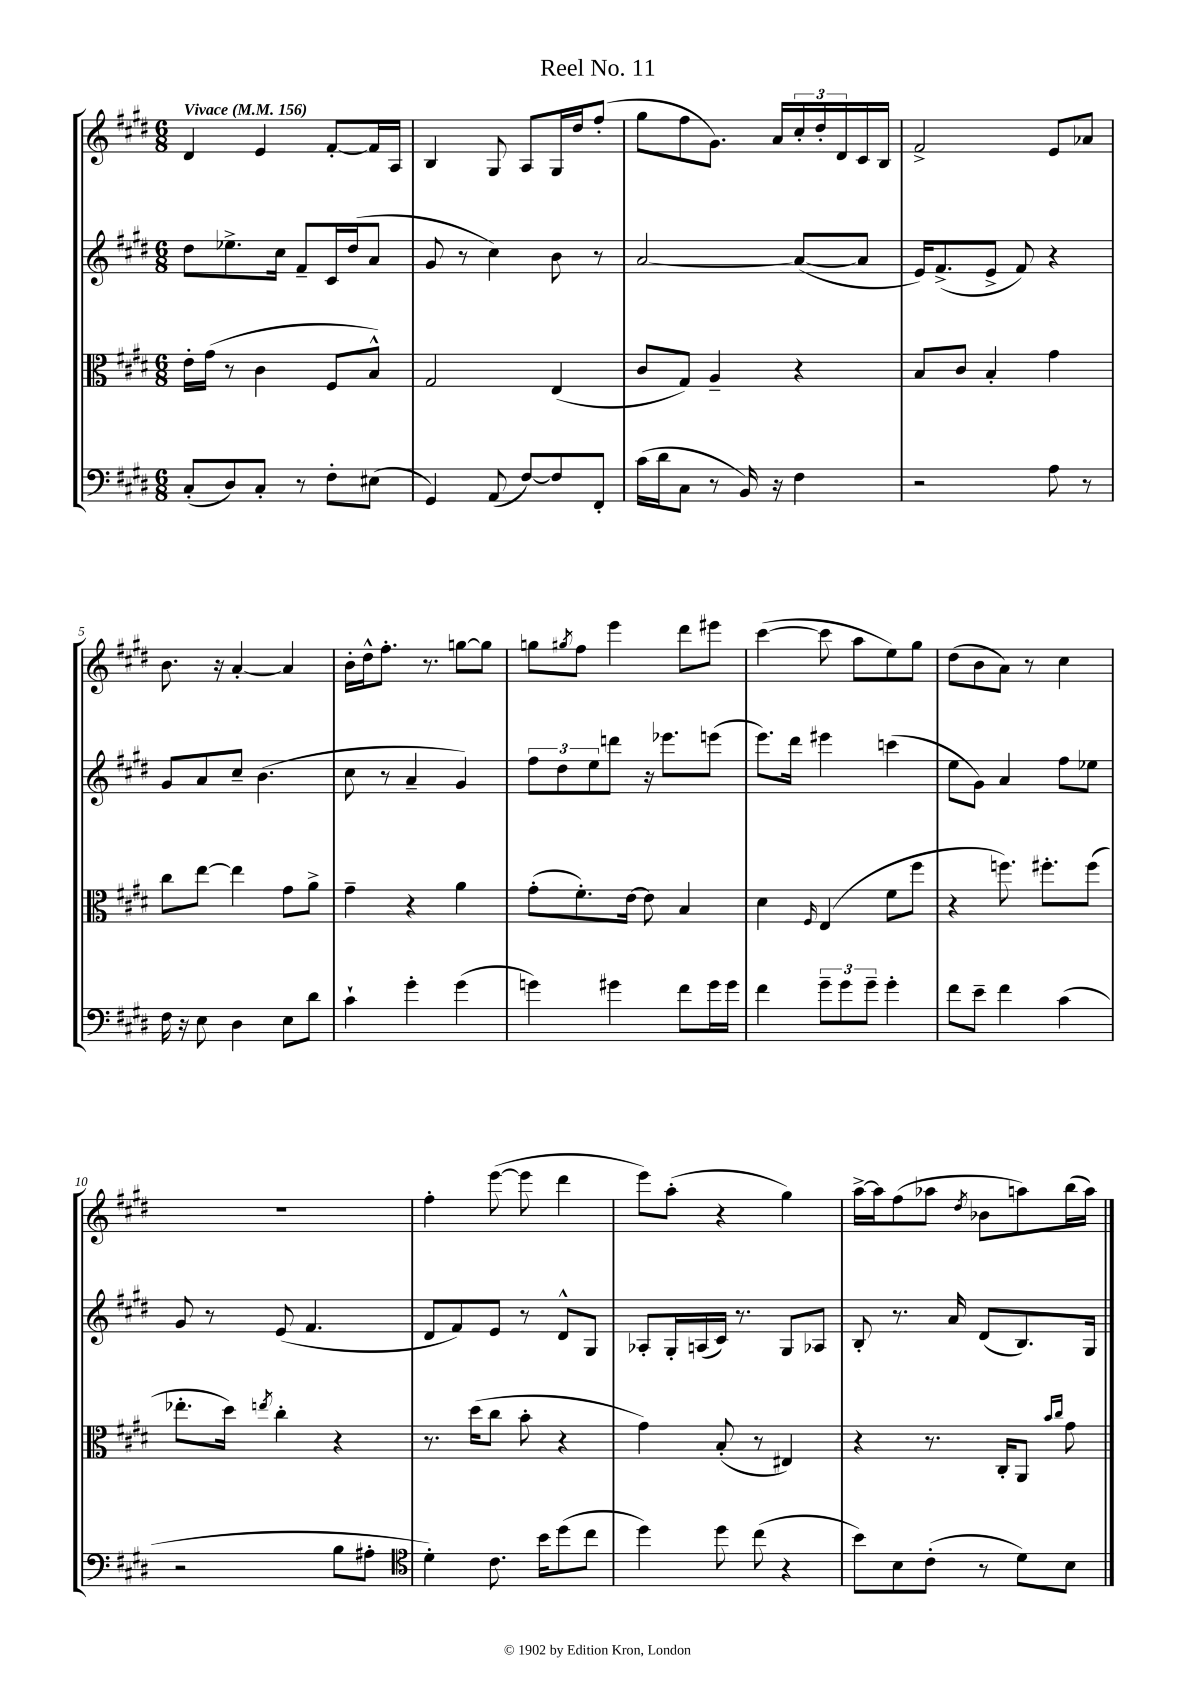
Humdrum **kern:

**kern	**kern	**kern	**kern
*staff4	*staff3	*staff2	*staff1
*clefF4	*clefC3	*clefG2	*clefG2
*k[f#c#g#d#]	*k[f#c#g#d#]	*k[f#c#g#d#]	*k[f#c#g#d#]
*M6/8	*M6/8	*M6/8	*M6/8
*MM156	*MM156	*MM156	*MM156
(8C#'	16e'	8dd#	4d#
.	(16g#	.	.
8D#)	8r	8.ee-^	.
8C#'	4c#	.	4e
.	.	16cc#	.
8r	.	8f#~	.
8F#'	8F#	16c#	[8f#'
.	.	(16dd#	.
(8E#	8B^^)	8a	16f#]
.	.	.	16A
=	=	=	=
4GG#)	2G#	8g#	4B
.	.	8r	.
(8AA	.	4cc#)	8G#
[8F#)	.	.	8A
8F#]	(4E	8b	16G#
.	.	.	16dd#
8FF#'	.	8r	(8ff#'
=	=	=	=
(16c#	8c#	[2a	8gg#
16d#	.	.	.
8C#	8G#)	.	8ff#
8r	4A~	.	8.g#)
16BB)	.	.	.
16r	.	.	16a
4F#	4r	(8a_	24cc#'
.	.	.	24dd#'
.	.	.	24d#
.	.	8a]	16c#
.	.	.	16B
=	=	=	=
2r	8B	16e)	2f#^
.	.	(8.f#^	.
.	8c#	.	.
.	4B'	8e^	.
.	.	8f#)	.
8A	4g#	4r	8e
8r	.	.	8a-
=	=	=	=
16F#	8cc#	8g#	8.b
16r	.	.	.
8E	[8ee	8a	.
.	.	.	16r
4D#	4ee]	8cc#~	[4a'
.	.	(4.b	.
8E	8g#	.	4a]
8d#	8a^	.	.
=	=	=	=
4c#`	4g#~	8cc#	16b'
.	.	.	16dd#^^
.	.	8r	8.ff#'
4g#'	4r	4a~	.
.	.	.	8.r
(4g#	4a	4g#)	[8gg
.	.	.	8gg]
=	=	=	=
4g)	(8g#'	12ff#	8gg
.	.	12dd#	.
.	.	.	8qgg#
.	8.f#')	.	8ff#
.	.	12ee	.
4g#	.	8ddd	4eee
.	[16e	.	.
.	8e]	16r	.
.	.	8.eee-	.
8f#	4B	.	8ddd#
16g#	.	(8eee	8eee#
16g#	.	.	.
=	=	=	=
4f#	4d#	8.eee)	([4ccc#
.	.	16ddd#	.
.	16qqF#	.	.
12g#~	(4E	4eee#	8ccc#]
12g#	.	.	.
.	.	.	8aa
12g#~	.	.	.
4g#'	8f#	(4ccc	8ee)
.	8ff#	.	8gg#
=	=	=	=
8f#	4r	8ee	(8dd#
8e~	.	8g#)	8b
4f#	8.ff)	4a	8a)
.	.	.	8r
.	8.ff#'	.	.
(4c#	.	8ff#	4cc#
.	(8ff#	8ee-	.
=	=	=	=
2r	8.ee-'	8g#	2.r
.	.	8r	.
.	16dd#)	.	.
.	8qee	.	.
.	4cc#'	(8e	.
.	.	4.f#	.
8B	4r	.	.
8A#'	.	.	.
=	=	=	=
*clefC4	*	*	*
4d#')	8.r	8d#	4ff#'
.	.	8f#)	.
.	(16dd#	.	.
8.c#	8cc#	8e	([8eee
.	8b'	8r	8eee]
16b	.	.	.
(8dd#	4r	8d#^^	4ddd#
8cc#	.	8G#	.
=	=	=	=
4dd#)	4g#)	8A-'	8eee)
.	.	16G#'	(8aa'
.	.	(16A	.
8dd#	(8B'	16c#)	4r
.	.	8.r	.
(8cc#	8r	.	.
4r	4E#)	8G#	4gg#)
.	.	8A-	.
=	=	=	=
8b)	4r	8B'	[16aa^
.	.	.	16aa]
8B	.	8.r	(8ff#
(8c#'	8.r	.	8aa-
.	.	16a	.
.	.	.	8qdd#
8r	.	(8d#	8b-
.	16C#'	.	.
8d#)	8AA	8.B)	8aa)
.	16qqb	.	.
.	16qqcc#	.	.
8B	8g#	.	(16bb
.	.	16G#	16aa)
==	==	==	==
*-	*-	*-	*-
